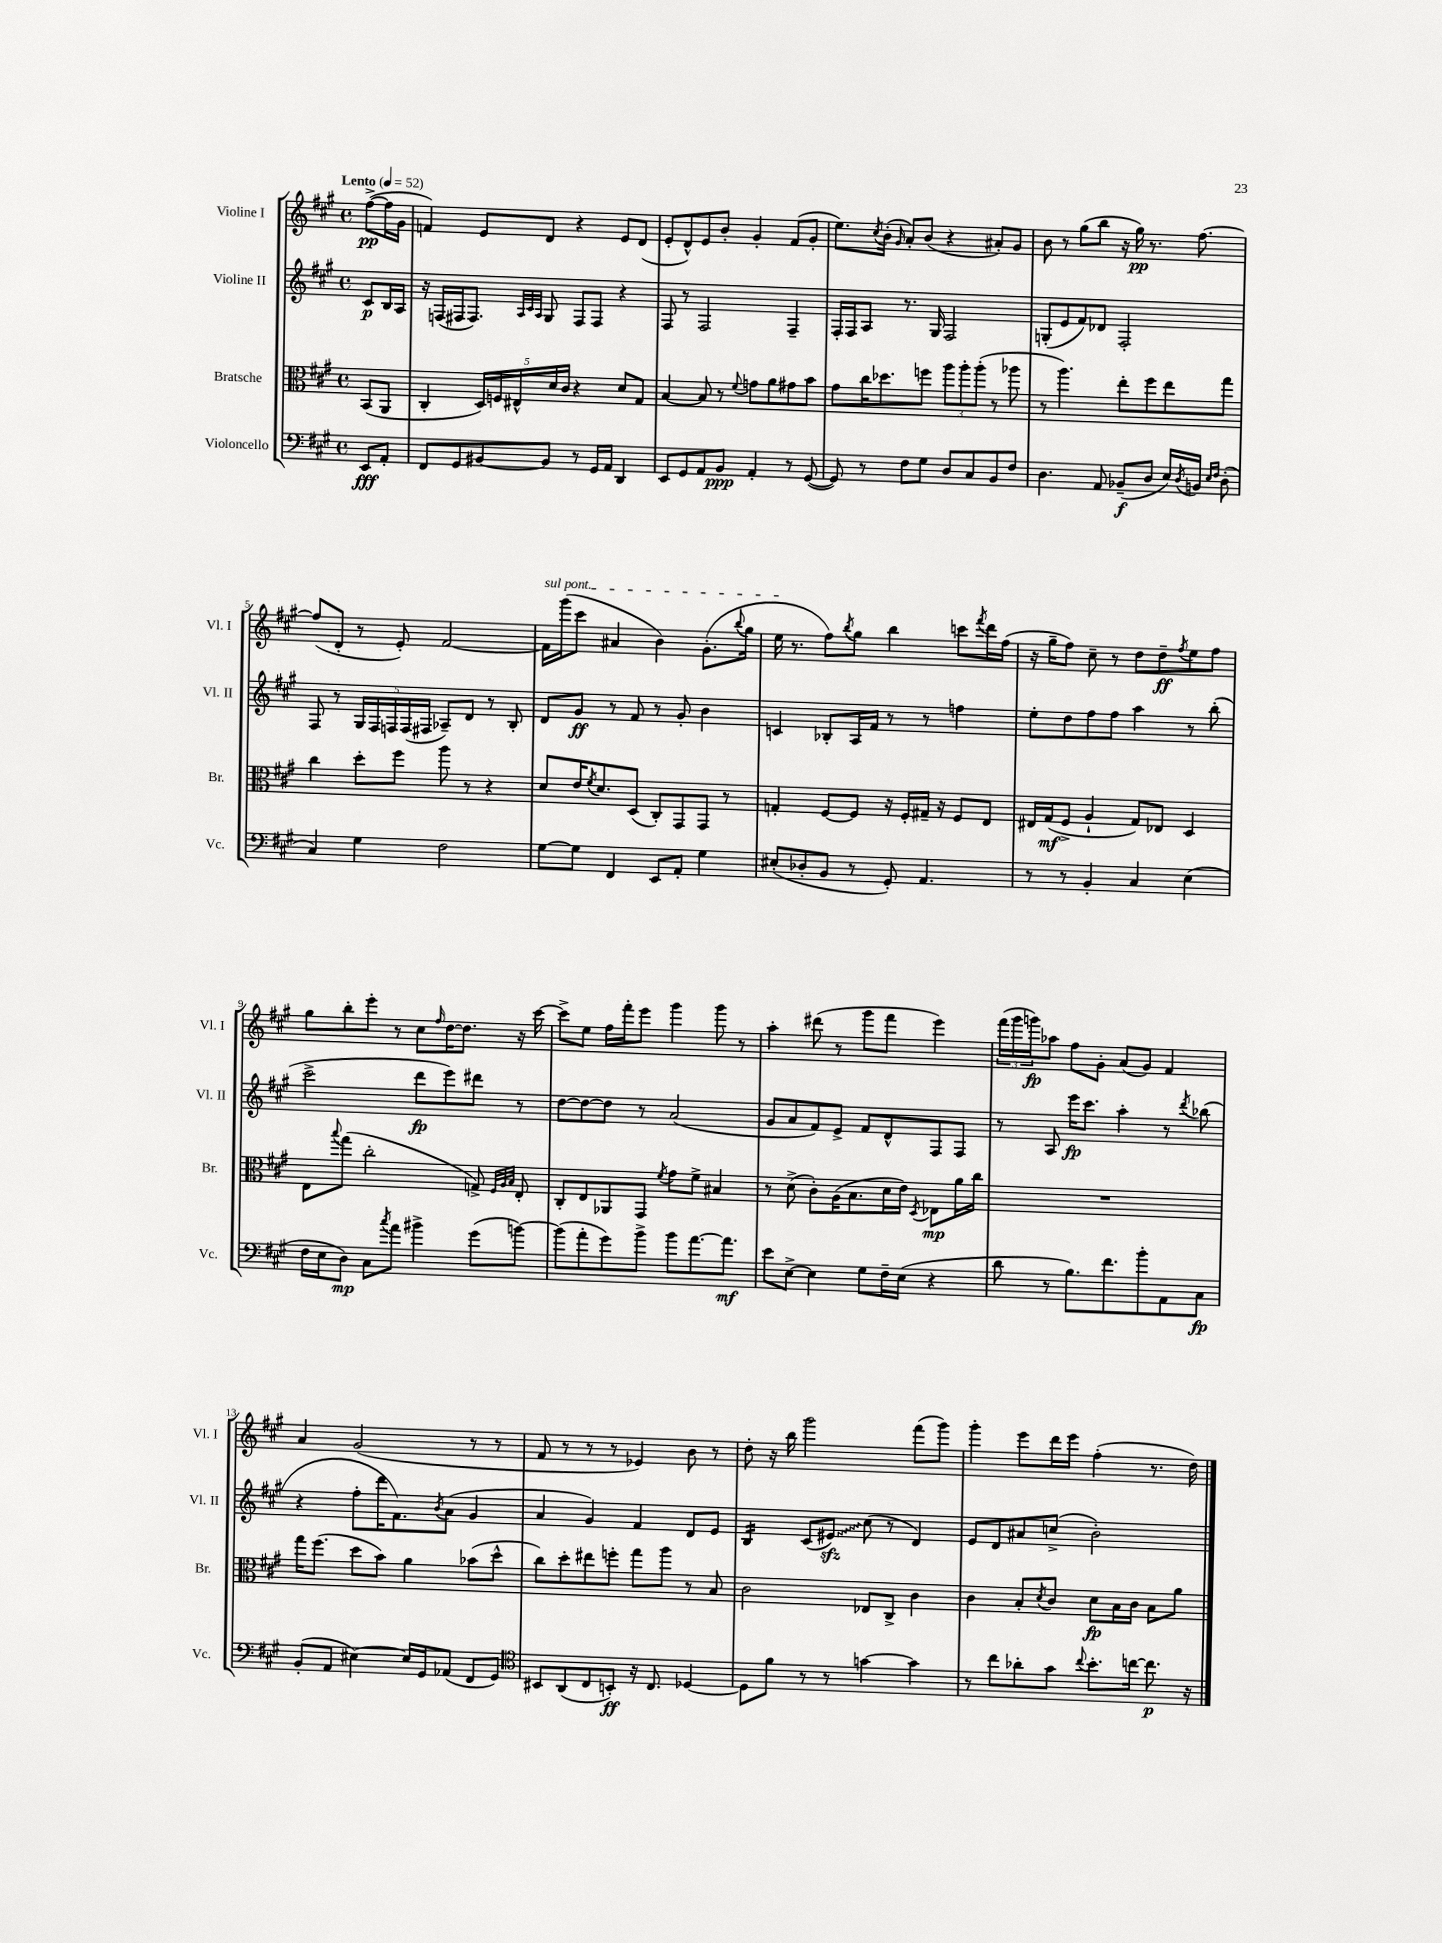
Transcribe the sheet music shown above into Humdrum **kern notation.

**kern	**kern	**kern	**kern
*staff4	*staff3	*staff2	*staff1
*clefF4	*clefC3	*clefG2	*clefG2
*k[f#c#g#]	*k[f#c#g#]	*k[f#c#g#]	*k[f#c#g#]
*M4/4	*M4/4	*M4/4	*M4/4
*met(c)	*met(c)	*met(c)	*met(c)
*MM52	*MM52	*MM52	*MM52
8EE	(8BB	8c#	([8ff#^
8AA'	8AA	16B	16ff#]
.	.	16A	16g#
=	=	=	=
8FF#	4C#'	16r	4f)
.	.	(16F	.
8GG#	.	16F#	.
.	.	8.F#)	.
[8BB#	20D)	.	8e
.	20F	.	.
.	20E#^^	.	.
.	.	32qqA	.
.	.	32qqc#	.
.	.	32qqA	.
8BB#]	.	8G#	8d
.	20d	.	.
.	20c#	.	.
8r	4r	8F#	4r
16GG#	.	8F#	.
16AA	.	.	.
4DD	8d	4r	8e
.	8G#	.	(8d
=	=	=	=
8EE	[4B	8F#	8e'
8GG#	.	8r	8d^^)
8AA	8B]	2F#	8e
8BB	8r	.	8b'
.	8qqf#	.	.
4AA'	8g	.	4g#'
.	8a	.	.
8r	8g#	4F#~	(8f#
([8GG#	8b	.	8g#'
=	=	=	=
8GG#])	8g#	16F#'	8.ee)
.	.	16F#	.
8r	16cc#	8A	.
.	.	.	8qcc#
.	8.dd-	.	(16b'
.	.	.	16qqg#
8F#	.	8.r	8a')
8G#	8ff	.	(8b
.	.	16G#	.
8D	12aa	2F#	4r
.	12aa'	.	.
8C#	.	.	.
.	(12aa'	.	.
8BB	8r	.	8a#')
8F#	8aa-	.	8g#
=	=	=	=
4.D	8r	(8G'	8b
.	4.aa)	8e	8r
.	.	8f#)	(8gg#
8AA	.	8d-	8bb
(8BB-~	8ee'	2F#'	16r
.	.	.	16gg#)
8D	8ff#	.	8.r
16E)	8ee	.	.
8qD	.	.	.
16BB	.	.	[8.ff#
16qqE	.	.	.
16qqF#	.	.	.
(8D'	8gg#	.	.
=	=	=	=
4C#)	4cc#	8F#	(8ff#]
.	.	8r	8d'
4G#	8dd'	20G#	8r
.	.	20F#	.
.	.	20F	.
.	8ff#	.	8e')
.	.	(20F	.
.	.	20F#	.
2F#	8aa	8A-~)	[2f#
.	8r	8d	.
.	4r	8r	.
.	.	8B'	.
=	=	=	=
[8G#	8d	8d	16f#]
.	.	.	(16ggg#
8G#]	16e	8g#	8ccc#
.	8qf#	.	.
.	8.d	.	.
4FF#	.	8r	4a#
.	(8D	8f#	.
8EE	8C#')	8r	4b)
8AA'	8GG#	8g#'	.
4G#	8GG#	4b	(8.g#'
.	8r	.	.
.	.	.	8qqbb
.	.	.	16gg#
=	=	=	=
(8E#'	4G'	4c	16ee
.	.	.	8.r
8D-'	.	.	.
8BB	[8F#	8B-'	8ff#)
.	.	.	8qbb
8r	8F#]	16A	8gg#
.	.	16f#	.
8GG#')	16r	8r	4bb
.	16F#'	.	.
4.AA	16G#~	8r	.
.	16r	.	.
.	8F#	4ff	8ccc
.	.	.	8qfff#
.	8E	.	16ddd
.	.	.	(16ff#
=	=	=	=
8r	16E#	8ee'	16r
.	(16G#	.	16gg#~
8r	8F#^	8dd	8ff#)
4BB'	4A`	8ff#	8cc#~
.	.	8ff#	8r
4C#	8G#)	4aa	8dd
.	8E-	.	8dd~
.	.	.	8qff#
(4E	4D	8r	8ee
.	.	(8bb'	8ff#
=	=	=	=
16F#	8E	2ccc#^	8gg#
16E	.	.	.
.	8qqbb	.	.
8D)	(8gg#	.	8bb'
8C#	2cc#'	.	8eee'
8qcc#	.	.	.
8a	.	.	8r
4b#^	.	8ddd	8cc#
.	.	.	16qqff#
.	.	8eee)	[16dd
.	.	.	8.dd]
(8g#	8G^)	8ddd#	.
.	32qqF#	.	.
.	32qqA	.	.
.	32qqB	.	.
[8b)	8E'	8r	16r
.	.	.	[16ccc#
=	=	=	=
(8b]	8C#'	[8dd	8ccc#^]
8a'	8E	8dd_	8ee
8g#)	8AA-	8dd]	16ff#
.	.	.	16fff#'
8b^	8GG#	8r	8eee
.	8qf#	.	.
8b	8g#	(2a	4ggg#
[8.a	8f#^	.	.
.	4B#	.	8ggg#
8.a]	.	.	.
.	.	.	8r
=	=	=	=
8e	8r	8g#	4aa'
[8E^	(8d^	8a	.
4E]	8c#')	8f#)	(8ddd#
.	(16A	8e^	8r
.	8.B	.	.
8G#	.	8f#	8ggg#
16F#~	16d	8d^^	8fff#
(16E	16e)	.	.
.	8qD	.	.
4r	8E-	8F#	4eee)
.	16a	8F#	.
.	16cc#	.	.
=	=	=	=
8d	1r	8r	(24fff#
.	.	.	24ggg#
.	.	.	24ggg)
8r	.	8A	8aa-
8.B)	.	16eee	8ff#
.	.	8.ccc#	.
.	.	.	8g#'
8.f#	.	.	.
.	.	4aa'	(8a
8b'	.	.	8g#)
8AA	.	8r	4f#
.	.	8qddd	.
8C#	.	(8bb-	.
=	=	=	=
(8BB'	16gg#	4r	4a
.	(8.ff#	.	.
8AA	.	.	.
[4E#)	8dd	8ff#'	(2g#
.	8b)	16ddd	.
.	.	8.f#)	.
16E#]	4a	.	.
16GG#	.	.	.
.	.	8qb	.
(8AA-	.	(8a	.
8FF#	(8b-	4g#	8r
8GG#)	8dd^^	.	8r
=	=	=	=
*clefC4	*	*	*
8BB#	8cc#)	4a	8f#
(8AA	8dd'	.	8r
8C#	8ee#	4g#)	8r
8BB')	8ff'	.	8r
16r	8gg#	4f#	4e-)
8.C#	.	.	.
.	8aa	.	.
[4D-	8r	8d	8b
.	8B	8e	8r
=	=	=	=
8D-]	2c#	4B	8dd'
8f#	.	.	16r
.	.	.	16bb
8r	.	(8c#	2ggg#
8r	.	8e#)	.
[4g	8E-	(8cc#	.
.	8C#^	8r	.
4g]	4c#	4d)	(8fff#
.	.	.	8ggg#)
=	=	=	=
8r	4c#	8e	4ggg#'
8cc#	.	8d	.
8a-'	8B'	8a#	8eee
.	8qd	.	.
8g#	8c#	(8cc^	16ddd
.	.	.	16eee
8qqcc#	.	.	.
8.b'	8d	2b')	(4ff#'
.	16B	.	.
[16cc	16c#	.	.
8.cc]	8B	.	8.r
.	8a	.	.
16r	.	.	16dd)
==	==	==	==
*-	*-	*-	*-
